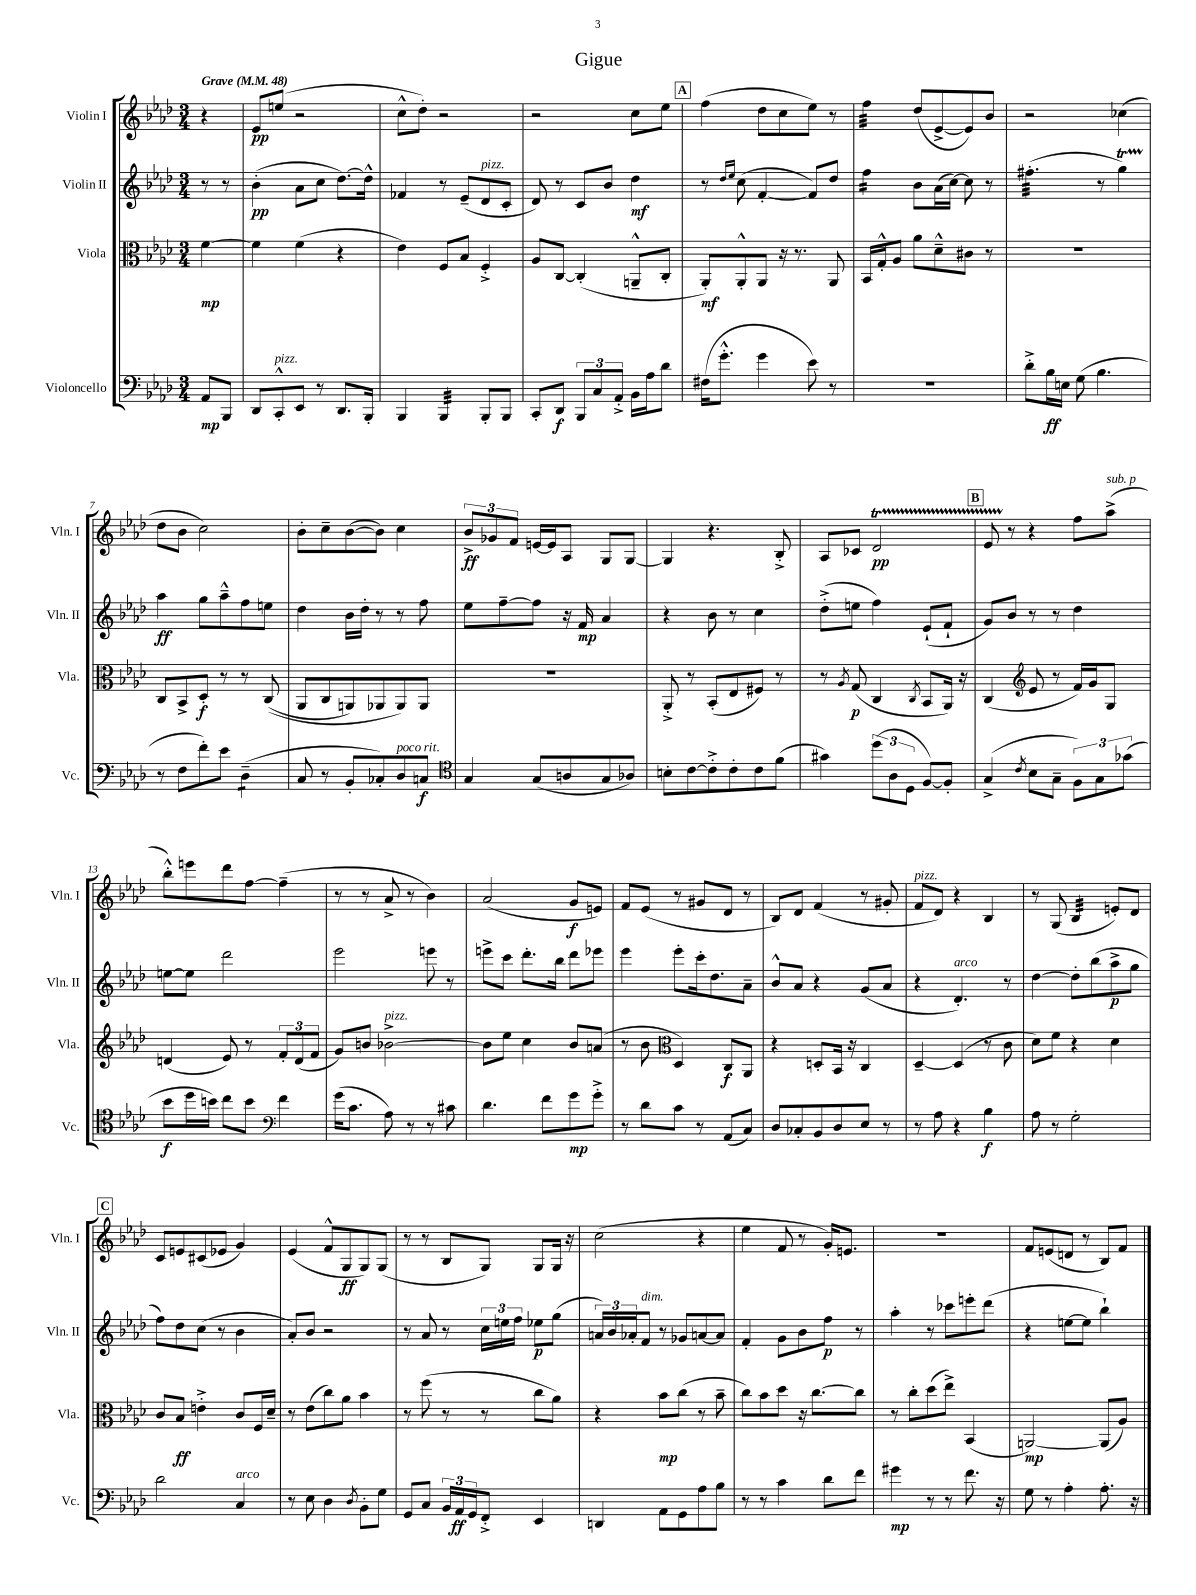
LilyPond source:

\header { title = "Gigue" }
<<
\new StaffGroup <<
\new Staff = "s0" \with { instrumentName = "Violin I" shortInstrumentName = "Vln. I" } {
    \clef treble \key aes \major \numericTimeSignature \time 3/4 \partial 4 \tempo "Grave" 4 = 48
    r4 |
    ees'8\pp e''8( r2 |
    c''8-^ des''8-.) r2 |
    r2 c''8 ees''8 |
    \mark \markup { \box "A" } f''4( des''8 c''8 ees''8) r8 |
    f''4:32 des''8( ees'8~-> ees'8) bes'8 |
    r2 ces''4( |
    des''8 bes'8 c''2) |
    bes'8-. c''8-- bes'8~( bes'8) c''4 |
    \tuplet 3/2 { bes'8->\ff ges'8 f'8 } e'16~ e'16 aes8 g8 g8~ |
    g4 r4. bes8-.-> |
    aes8 ces'8 des'2\startTrillSpan\pp |
    \mark \markup { \box "B" } ees'8 r8\stopTrillSpan r4 f''8 aes''8->^\markup { \italic "sub. p" }( |
    bes''8-.-^) e'''8 des'''8 f''8~ f''4--( |
    r8 r8 aes'8-> r8 bes'4) |
    aes'2( g'8\f e'8) |
    f'8 ees'8( r8 gis'8 des'8 r8 |
    bes8) des'8 f'4( r8 gis'8-. |
    f'8^\markup { \italic "pizz." } des'8) r4 bes4 |
    r8 g8( bes4:32 e'8-.) des'8 |
    \mark \markup { \box "C" } c'8 e'8 cis'8( ees'8 g'4) |
    ees'4( f'8-^ g8\ff g8) g8( |
    r8 r8 bes8 g8) g8 g16 r16 |
    c''2( r4 |
    ees''4 f'8 r8 g'16-.) e'8. |
    R2. |
    f'8 e'8( d'8 r8 bes8) f'8 \bar "|." |
}
\new Staff = "s1" \with { instrumentName = "Violin II" shortInstrumentName = "Vln. II" } {
    \clef treble \key aes \major \numericTimeSignature \time 3/4 \partial 4
    r8 r8 |
    bes'4-.\pp( aes'8 c''8 des''8.~) des''16-^ |
    fes'4 r8 ees'8--( des'8^\markup { \italic "pizz." } c'8-. |
    des'8) r8 c'8 bes'8 des''4\mf |
    \mark \markup { \box "A" } r8 \grace { des''16 ees''16 } c''8( f'4~-. f'8) des''8 |
    f''4:16 bes'8 aes'16( c''16~) c''8 r8 |
    fis''4.:32-.( r8 g''4\startTrillSpan) |
    aes''4\stopTrillSpan\ff g''8 aes''8---^ f''8 e''8 |
    des''4 bes'16 des''16-. r8 r8 f''8 |
    ees''8 f''8~-- f''8 r16 f'16\mp aes'4 |
    r4 bes'8 r8 c''4 |
    des''8-.->( e''8 f''4) ees'8-!( f'8-! |
    \mark \markup { \box "B" } g'8) bes'8 r8 r8 des''4 |
    e''8~ e''8 des'''2 |
    ees'''2 e'''8 r8 |
    e'''8-> c'''8 des'''8.-. bes''16 des'''8 ees'''8 |
    ees'''4 ees'''8-. c'''16-. des''8. aes'8-- |
    bes'8-^ aes'8 r4 g'8( aes'8 |
    r4 des'4.-.^\markup { \italic "arco" }) r8 |
    des''4~ des''8-. bes''8( aes''8->\p g''8 |
    \mark \markup { \box "C" } f''8) des''8 c''8( r8 bes'4 |
    aes'8-.) bes'8 r2 |
    r8 aes'8 r8 \tuplet 3/2 { c''16 e''16 f''16 } ees''8\p g''8( |
    \tuplet 3/2 { a'16) bes'16 aes'16-. } f'8^\markup { \italic "dim." } r8 ges'8 a'8~ a'8 |
    f'4-. g'8 bes'8 f''8\p r8 |
    aes''4-. r8 ces'''8 e'''8-. des'''8( |
    r4 e''8~ e''8 bes''4-!) \bar "|." |
}
\new Staff = "s2" \with { instrumentName = "Viola" shortInstrumentName = "Vla." } {
    \clef alto \key aes \major \numericTimeSignature \time 3/4 \partial 4
    f'4~\mp |
    f'4 f'4( r4 |
    ees'4) f8 bes8 f4-.-> |
    aes8 c8~ c4-.( a,8---^ c8-. |
    \mark \markup { \box "A" } aes,8-.\mf) aes,8-.-^ aes,8 r16 r8. aes,8 |
    bes,16 g16-.-^ aes8 aes'8 des'8---^ cis'8 r8 |
    R2. |
    c8 bes,8-> des8-.\f r8 r8 c8(\( |
    aes,8 c8 a,8) aes,8 aes,8\) aes,8 |
    R2. |
    aes,8-.-> r8 bes,8-.( ees8 fis8) r8 |
    r8 \acciaccatura { aes8 } g8\p( c4 \acciaccatura { c8 } bes,8 aes,16) r16 |
    \mark \markup { \box "B" } c4( \clef treble ees'8 r8 f'16) g'16 g8 |
    d'4( ees'8) r8 \tuplet 3/2 { f'8-. d'8( f'8 } |
    g'8) b'8 bes'2~->^\markup { \italic "pizz." } |
    bes'8 ees''8 c''4 bes'8 a'8( |
    r8 bes'8 \clef alto des4) c8\f aes,8 |
    r4 d8-. bes,16 r16 c4 |
    des4~-- des4( r8 c'8 |
    des'8) f'8 r4 des'4 |
    \mark \markup { \box "C" } c'8 bes8\ff e'4-.-> c'8 f16 des'16-- |
    r8 ees'8( c''8) aes'8 bes'4 |
    r8 f''8( r8 r8 c''8 aes'8) |
    r4 bes'8\mp c''8( r8 bes'8-- |
    c''8) bes'8 des''8 r16 c''8.~ c''8 |
    r8 c''8-. des''8( ees''8->) bes,4( |
    a,2~\mp) a,8( aes8) \bar "|." |
}
\new Staff = "s3" \with { instrumentName = "Violoncello" shortInstrumentName = "Vc." } {
    \clef bass \key aes \major \numericTimeSignature \time 3/4 \partial 4
    aes,8\mp bes,,8 |
    des,8 c,8-.-^^\markup { \italic "pizz." } ees,8 r8 des,8. bes,,16-. |
    bes,,4 bes,,4:32 bes,,8-. bes,,8 |
    c,8-. des,8\f \tuplet 3/2 { bes,,8 c8 aes,8-.-> } bes,16 aes16 des'8 |
    \mark \markup { \box "A" } fis16( g'8.-.-^ g'4 ees'8) r8 |
    R2. |
    des'8-.-> bes16\ff e16 g8( bes4. |
    r8 f8 f'8-.) ees'8 des4:8--( |
    c8 r8 bes,8-. ces8-.) des8^\markup { \italic "poco rit." } c8\f |
    \clef tenor g4 g8( a8 g8 aes8) |
    b8-. c'8~ c'8-.-> c'8-. c'8 f'8( |
    gis'4) \tuplet 3/2 { des''8( aes8 des8 } f8~) f8-. |
    \mark \markup { \box "B" } g4->( \acciaccatura { c'8 } bes8 g8-- \tuplet 3/2 { f8) g8 ges'8( } |
    bes'8\f des''16 b'16) c''8 b'8 \clef bass f'4 |
    g'16( c'8. aes8) r8 r8 cis'8 |
    des'4. f'8 g'8\mp g'8-.-> |
    r8 des'8 c'8 r8 aes,8( c8) |
    des8 ces8-. bes,8 des8 ees8 r8 |
    r8 aes8 r4 bes4\f |
    aes8 r8 g2-. |
    \mark \markup { \box "C" } des'2 c4^\markup { \italic "arco" } |
    r8 ees8 des4 \acciaccatura { des8 } bes,8-. g8 |
    g,8 c8 \tuplet 3/2 { bes,16 aes,16\ff g,16 } f,8-.-> ees,4 |
    d,4 aes,8 g,8 aes8 bes8 |
    r8 r8 c'4 des'8 f'8 |
    gis'4\mp r8 r8 f'8. r16 |
    g8 r8 aes4-. aes8.-. r16 \bar "|." |
}
>>
>>
